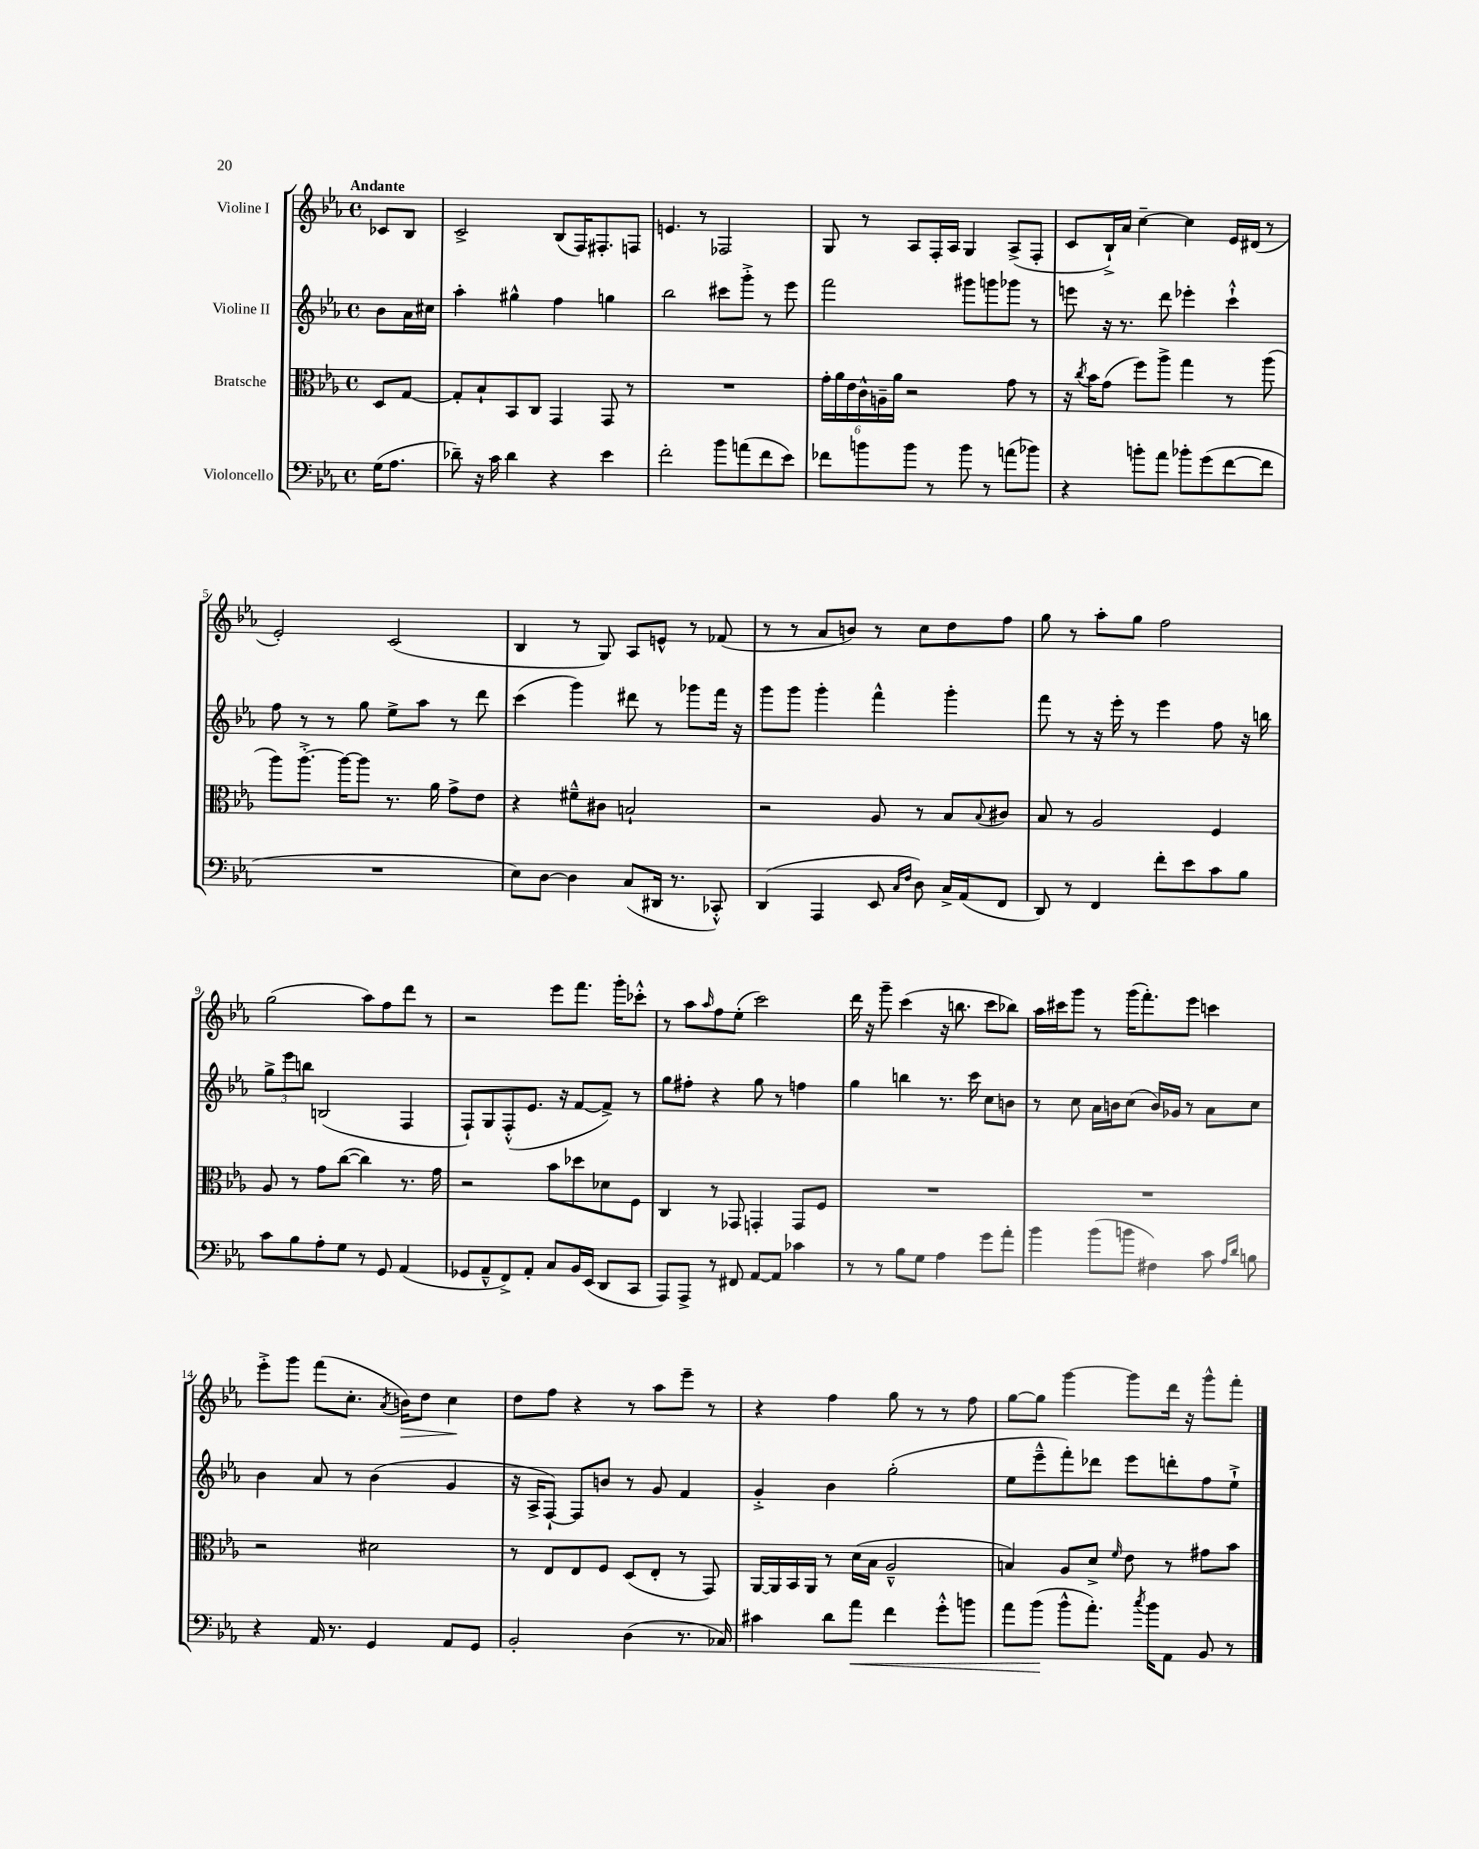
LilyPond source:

<<
\new StaffGroup <<
\new Staff = "s0" \with { instrumentName = "Violine I" } {
    \clef treble \key ees \major \defaultTimeSignature \time 4/4 \partial 4 \tempo "Andante"
    ces'8 bes8 |
    c'2-> bes8( f16) fis8.-. f8 |
    e'4. r8 fes2 |
    g8 r8 aes8 f16-. aes16 g4 aes8->( f8-. |
    c'8 bes16-!->) aes'16 c''4~-- c''4 ees'16 dis'16( r8 |
    ees'2-.) c'2( |
    bes4 r8 g8) aes8 e'8-^ r8 fes'8( |
    r8 r8 aes'8 b'8) r8 c''8 d''8 f''8 |
    g''8 r8 aes''8-. g''8 f''2 |
    g''2( aes''8) f''8 d'''8 r8 |
    r2 ees'''8 f'''8. g'''16-. ces'''8-.-^ |
    r8 aes''8 \grace { aes''16 } f''8 ees''8-.( c'''2) |
    d'''16 r16 g'''8-- c'''4( r16 b''8. c'''8 bes''8) |
    aes''16 cis'''16 g'''8 r8 g'''16( f'''8.-.) ees'''8 c'''4 |
    ees'''8-.-> g'''8 f'''8( c''8.-. \acciaccatura { aes'8 } b'16\>) d''8 c''4\! |
    d''8 f''8 r4 r8 aes''8 ees'''8-- r8 |
    r4 f''4 g''8 r8 r8 f''8 |
    g''8~ g''8 g'''4~ g'''8 d'''16 r16 g'''8-^ f'''8-. \bar "|." |
}
\new Staff = "s1" \with { instrumentName = "Violine II" } {
    \clef treble \key ees \major \defaultTimeSignature \time 4/4 \partial 4
    bes'8 aes'16 cis''16 |
    aes''4-. gis''4-^ f''4 g''4 |
    bes''2 cis'''8 g'''8-.-> r8 ees'''8 |
    f'''2 gis'''8 g'''8 ges'''8 r8 |
    e'''8 r16 r8. d'''8 ees'''4-. c'''4-!-^ |
    f''8 r8 r8 g''8 ees''8-> aes''8 r8 d'''8 |
    c'''4( g'''4) dis'''8 r8 ges'''8 f'''16 r16 |
    g'''8 g'''8 g'''4-. f'''4-^ g'''4-. |
    f'''8 r8 r16 ees'''16-. r8 ees'''4 f''8 r16 b''16 |
    \tuplet 3/2 { g''8-> ees'''8 b''8 } b2( f4 |
    f8-!) g8 f8-.-^( ees'8. r16 f'8~ f'8->) r8 |
    g''8 fis''8-. r4 g''8 r8 f''4 |
    g''4 b''4 r8. c'''16 c''8 b'8 |
    r8 c''8 aes'16 b'16 c''8( b'16) ges'16 r8 aes'8 c''8 |
    bes'4 aes'8 r8 bes'4( g'4 |
    r16 aes16-> f8~-!) f8 b'8 r8 g'8 f'4 |
    g'4-.-> bes'4 g''2-.( |
    ees''8 ees'''8---^ f'''8-.) des'''8 ees'''8 d'''8-. f''8 ees''8-!-> \bar "|." |
}
\new Staff = "s2" \with { instrumentName = "Bratsche" } {
    \clef alto \key ees \major \defaultTimeSignature \time 4/4 \partial 4
    d8 g8~ |
    g8-. bes8-! bes,8 c8 g,4 g,8 r8 |
    R1 |
    \tuplet 6/4 { g'16-. aes'16 ees'16 c'16-^ a16-- aes'16 } r2 g'8 r8 |
    r16 \acciaccatura { c''8 } bes'16 g'8( f''8) aes''8-> g''4 r8 aes''8( |
    aes''8) aes''8.~-.-> aes''16~ aes''8 r8. aes'16 g'8-> ees'8 |
    r4 fis'8---^ cis'8 b2-! |
    r2 aes8 r8 bes8 \appoggiatura { bes8 } cis'8 |
    bes8 r8 aes2 f4 |
    aes8 r8 g'8 c''8~( c''4) r8. g'16 |
    r2 bes'8 des''8 des'8 f8 |
    c4 r8 ges,8 g,4-. g,8 f8 |
    R1 |
    R1 |
    r2 dis'2 |
    r8 ees8 ees8 f8 d8( ees8-. r8 g,8) |
    aes,16~ aes,16 bes,16 aes,16 r8 d'16( bes16 aes2---^ |
    b4) aes8 d'8-> \grace { f'16 } ees'8 r8 gis'8 bes'8 \bar "|." |
}
\new Staff = "s3" \with { instrumentName = "Violoncello" } {
    \clef bass \key ees \major \defaultTimeSignature \time 4/4 \partial 4
    g16( aes8. |
    des'8--) r16 c'16 des'4 r4 ees'4 |
    f'2-. bes'8 a'8( f'8 ees'8) |
    fes'8 b'8 b'8 r8 b'8 r8 a'8( bes'8) |
    r4 b'8-. aes'8 bes'8-. g'8( f'8~ f'8 |
    R1 |
    ees8) d8~ d4 c8( dis,16 r8. ces,8-.-^) |
    d,4( aes,,4 ees,8 \grace { c16 f16 } d8) c16-> aes,16( f,8 |
    d,8) r8 f,4 f'8-. ees'8 c'8 bes8 |
    c'8 bes8 aes8-. g8 r8 g,8 aes,4( |
    ges,8 aes,8---^ f,8->) aes,8-. c8 bes,16 ees,16( d,8 c,8 |
    aes,,8) aes,,8-> r8 fis,8 aes,8~ aes,8 ces'4 |
    r8 r8 bes8 g8 aes4 g'8 aes'8-. |
    bes'4 bes'8( b'8 fis4) c'8 \grace { aes16 d'16 } b8 |
    r4 aes,16 r8. g,4 aes,8 g,8 |
    bes,2-. d4( r8. ces16) |
    cis'4 d'8 aes'8\< f'4 g'8-.-^ b'8 |
    aes'8 bes'8\!( bes'8-^ aes'8.-.) \acciaccatura { c''8 } bes'16 aes,8 bes,8 r8 \bar "|." |
}
>>
>>
